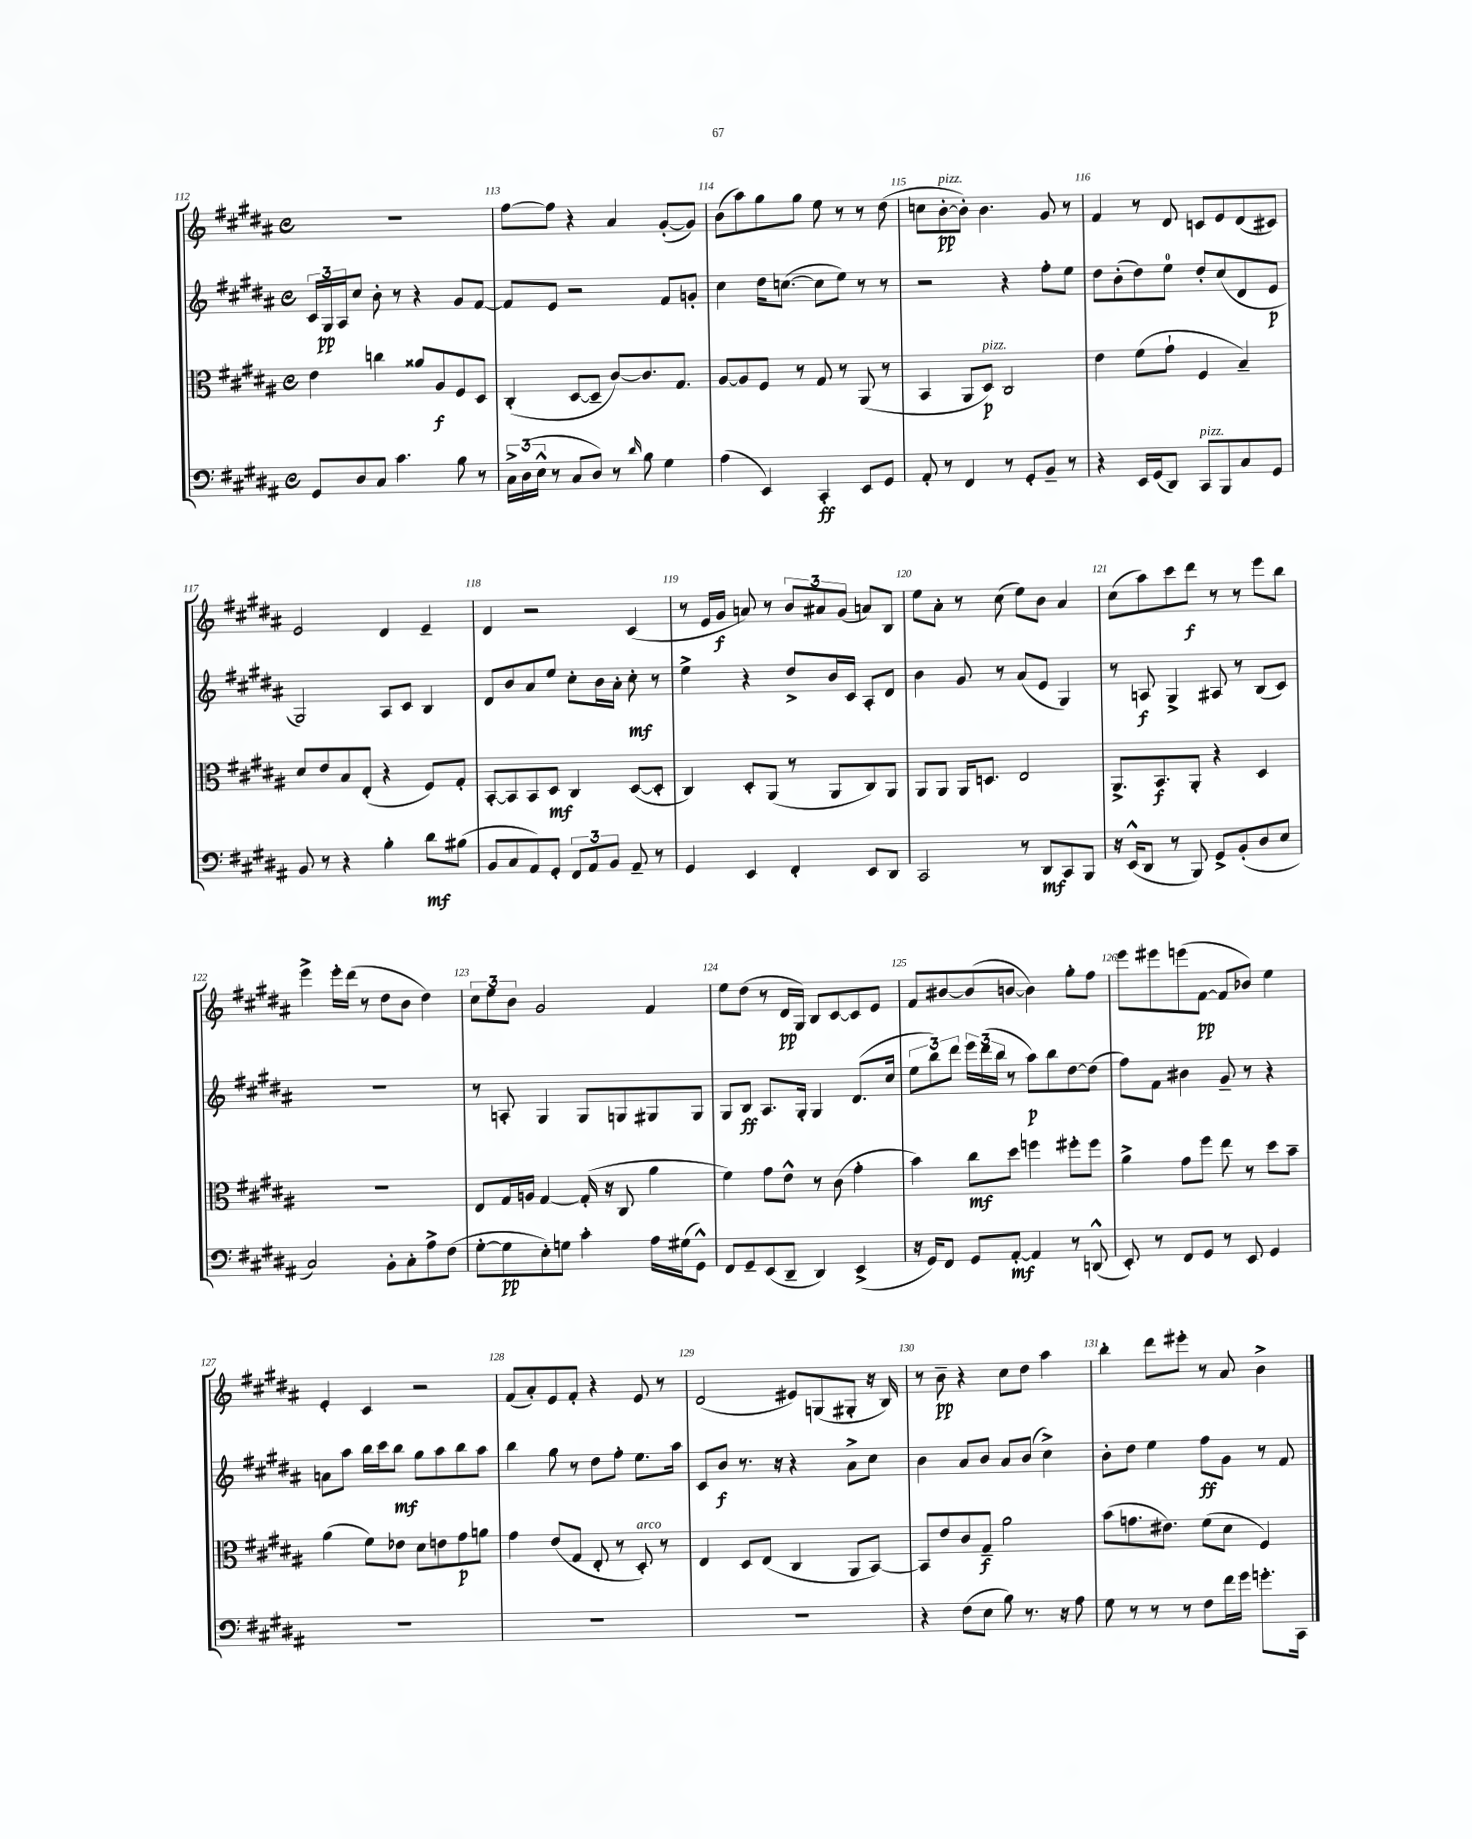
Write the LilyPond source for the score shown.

<<
\new StaffGroup <<
\new Staff = "s0" {
    \clef treble \key b \major \defaultTimeSignature \time 4/4
    r1 |
    fis''8~ fis''8 r4 ais'4 gis'8~-.( gis'8) |
    b'8( ais''8) gis''8 gis''8 e''8 r8 r8 dis''8( |
    c''8 b'8~-.\pp^\markup { \italic "pizz." } b'8-.) b'4. gis'8 r8 |
    fis'4 r8 dis'8 c'8 e'8 dis'8( cis'8) |
    e'2 dis'4 e'4-- |
    dis'4 r2 cis'4( |
    r8 e'16 gis'16\f a'8) r8 \tuplet 3/2 { b'8 ais'8 gis'8( } a'8) b8 |
    e''8 ais'8-. r8 cis''8( e''8) b'8 ais'4 |
    cis''8( ais''8) cis'''8 dis'''8\f r8 r8 e'''8 b''8 |
    e'''4-> e'''16-. dis'''16( r8 dis''8 b'8 dis''4) |
    \tuplet 3/2 { cis''8 e''8 b'8 } gis'2 fis'4 |
    e''8 dis''8( r8 dis'16\pp gis16) b8 cis'8~ cis'8 e'8 |
    fis'8 bis'8~ bis'8( b'8~ b'4) gis''8-. fis''8 |
    e'''8 eis'''8 e'''8( fis'8~\pp fis'8 bes'8) e''4 |
    e'4-. cis'4 r2 |
    fis'8( ais'8-.) e'8 fis'8-. r4 e'8 r8 |
    dis'2( eis'8) g8( gis8-. r16 b16) |
    r8 b'8--\pp r4 cis''8 dis''8 ais''4 |
    b''4-. dis'''8 eis'''8-. r8 ais'8 b'4-> \bar "|." |
}
\new Staff = "s1" {
    \clef treble \key b \major \defaultTimeSignature \time 4/4
    \tuplet 3/2 { cis'16 gis16\pp ais16 } cis''8 b'8-. r8 r4 gis'8 fis'8~ |
    fis'8 e'8 r2 fis'8 g'8-. |
    cis''4 dis''16 c''8.~( c''8 e''8) r8 r8 |
    r2 r4 fis''8-. e''8 |
    dis''8 b'8-.( dis''8) e''8-0 dis''8-. cis''8( dis'8 e'8\p |
    gis2) ais8 cis'8 b4 |
    dis'8 b'8 ais'8 e''8 cis''8-. b'16 ais'16-. cis''8-.\mf r8 |
    e''4-> r4 dis''8-> b'16 cis'16 ais8-. dis'8 |
    b'4 gis'8 r8 ais'8( e'8 gis4) |
    r8 a8\f gis4-> ais8 r8 b8( cis'8) |
    R1 |
    r8 a8-. gis4 gis8 g8 gis8 gis8 |
    gis8 b8\ff ais8. gis16-. gis4 dis'8.( cis''16 |
    \tuplet 3/2 { e''8 b''8) dis'''8 } \tuplet 3/2 { e'''16 dis'''16( b''16 } r8 ais''8\p) b''8 dis''8~ dis''8( |
    fis''8) fis'8 bis'4 gis'8-- r8 r4 |
    a'8 ais''8 b''16 cis'''16 b''8\mf gis''8 ais''8 b''8 ais''8 |
    b''4 gis''8 r8 dis''8 fis''8-. e''8. ais''16 |
    cis'8 b'8\f r8. r16 r4 ais'8-> cis''8 |
    b'4 ais'8 b'8 ais'8 b'8( cis''4->) |
    b'8-. dis''8 e''4 fis''8\ff gis'8 r8 fis'8 \bar "|." |
}
\new Staff = "s2" {
    \clef alto \key b \major \defaultTimeSignature \time 4/4
    e'4 c''4 aisis'8 ais8\f fis8 dis8 |
    cis4-.( dis8~ dis8-- cis'8~) cis'8. gis8. |
    ais8~ ais8 fis8 r8 gis8 r8 ais,8( r8 |
    b,4 ais,8 dis8\p^\markup { \italic "pizz." }) cis2 |
    e'4 fis'8( gis'8-! fis4 b4--) |
    dis'8 e'8 b8 e8-.( r4 fis8) gis8-. |
    b,8~-. b,8 b,8 dis8\mf cis4 dis8~( dis8-. |
    cis4) dis8-. ais,8( r8 ais,8 cis8) ais,8 |
    ais,8 ais,8 ais,16 d8. e2 |
    ais,8.-> b,8.\f ais,8-. r4 dis4 |
    R1 |
    e8 gis16 a16 gis4~ gis16-.( r16 cis8 ais'4 |
    fis'4) gis'8 e'8-^ r8 cis'8( gis'4-. |
    b'4) cis''8\mf dis''8 f''4 fis''8-. fis''8 |
    ais'4-> gis'8 fis''8 e''8 r8 dis''8 b'8-- |
    ais'4( fis'8) ees'8 dis'8 e'8 gis'8\p a'8 |
    gis'4 e'8( gis8 e8-. r8 dis8-.^\markup { \italic "arco" }) r8 |
    e4 dis8 e8( cis4 ais,8 b,8~) |
    b,8 e'8 cis'8 gis8--\f ais'2 |
    b'8( g'8. eis'8.) fis'8( dis'8 fis4) \bar "|." |
}
\new Staff = "s3" {
    \clef bass \key b \major \defaultTimeSignature \time 4/4
    gis,8 dis8 cis8 cis'4. b8 r8 |
    \tuplet 3/2 { cis16-> dis16( e16-^ } r8 cis8 dis8) r8 \grace { dis'16 } b8 gis4 |
    ais4( e,4) cis,4-.\ff e,8 gis,8 |
    ais,8-. r8 fis,4 r8 gis,8-. b,8-- r8 |
    r4 e,16 gis,16( dis,8) cis,8^\markup { \italic "pizz." } b,,8 cis8 gis,8 |
    b,8 r8 r4 b4-. dis'8\mf bis8( |
    b,8 cis8 ais,8) gis,8-. \tuplet 3/2 { fis,8 ais,8 b,8 } ais,8-- r8 |
    gis,4 e,4 fis,4-. e,8 dis,8 |
    cis,2 r8 dis,8\mf cis,8 b,,8 |
    r16 e,16-^( dis,8 r8 b,,8) gis,8-> b,8-.( dis8 e8 |
    cis2) b,8-. cis8-. ais8-> fis8( |
    gis8~-. gis8\pp e8-.) g8 cis'4-. ais16 gis16( gis,8-^) |
    fis,8 gis,8-- e,8( dis,8-- dis,4) e,4->( |
    r16 gis,16) fis,8 gis,8 ais,8~-.\mf ais,4 r8 d,8-^( |
    e,8-.) r8 fis,8 gis,8 r8 e,8 gis,4 |
    R1 |
    R1 |
    R1 |
    r4 fis8( e8 b8) r8. r16 ais8 |
    gis8 r8 r8 r8 fis8 fis'16 gis'16 g'8.-. cis,16 \bar "|." |
}
>>
>>
\layout { \context { \Score currentBarNumber = #112 \override BarNumber.break-visibility = ##(#f #t #t) barNumberVisibility = #all-bar-numbers-visible } }
